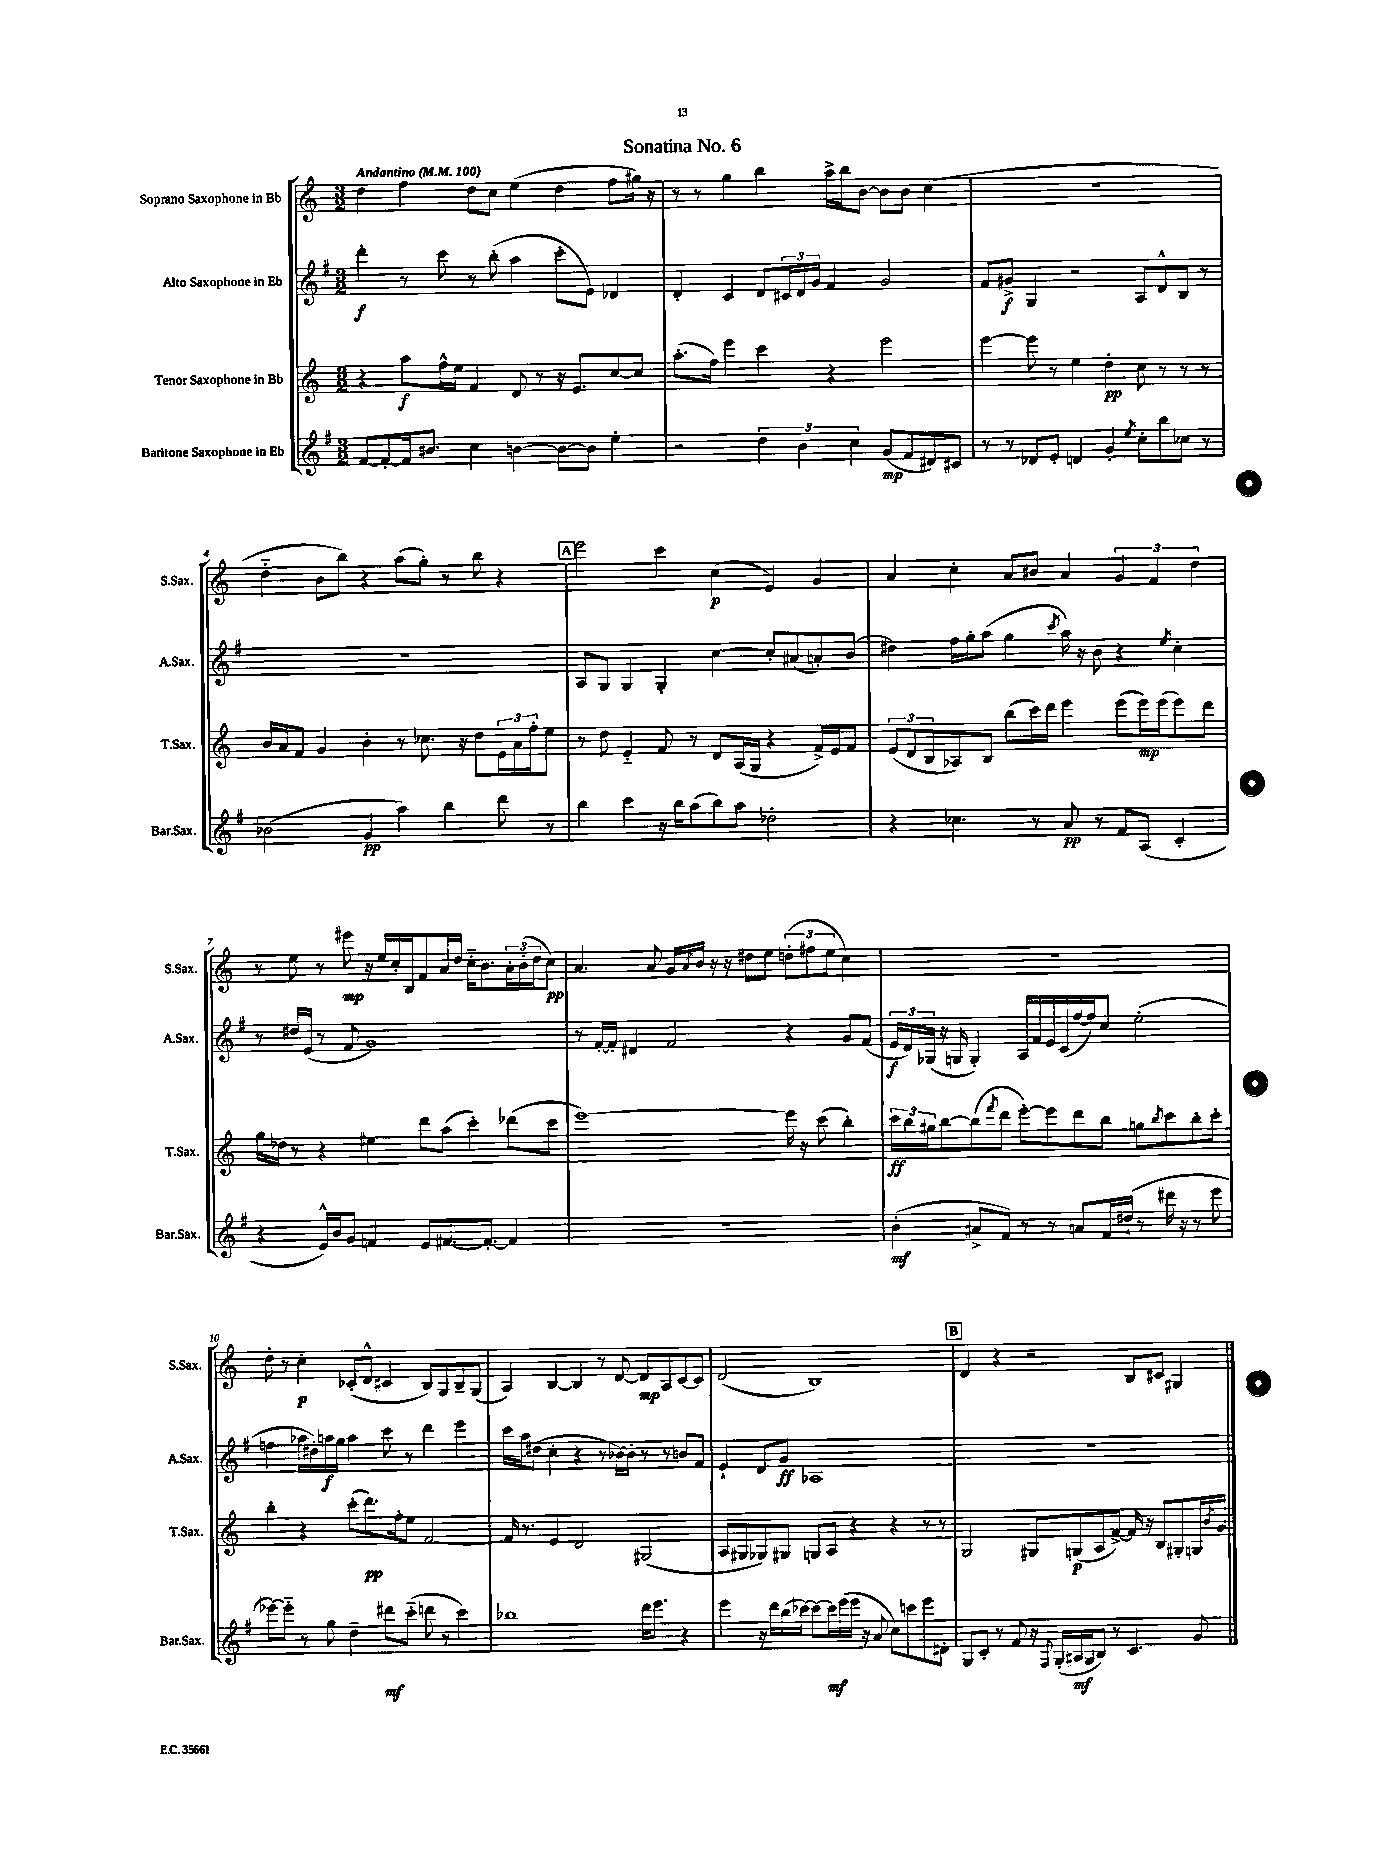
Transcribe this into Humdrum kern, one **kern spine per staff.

**kern	**kern	**kern	**kern
*staff4	*staff3	*staff2	*staff1
*clefG2	*clefG2	*clefG2	*clefG2
*k[f#]	*k[]	*k[f#]	*k[]
*M3/2	*M3/2	*M3/2	*M3/2
*MM100	*MM100	*MM100	*MM100
[8f#	4r	4ddd'	4dd
8f#'_	.	.	.
16f#]	8aa	8r	4ff
8.b#	.	.	.
.	16ff^^	8ccc	.
.	16ee	.	.
4cc	4f	8r	8dd
.	.	(8bb'	8cc
[4b	8d	4aa	(4ee
.	8r	.	.
8b_	16r	8ccc'	4dd
.	8.e	.	.
8b]	.	8e)	.
4ee'	[8cc	4d-	8ff
.	8cc]	.	16gg#)
.	.	.	16r
=	=	=	=
2r	(8.aa'	4d'	8r
.	.	.	8r
.	16ff)	.	.
.	4eee	4c	4gg
6dd	4ccc	8d	4bb
.	.	24c#	.
6b	.	24d	.
.	.	24g	.
.	4r	4f#	16aa^
.	.	.	16bb
6cc	.	.	.
.	.	.	[8b
(8g	2eee	2g	8b]
8f#	.	.	8b
8d#)	.	.	(4cc
8c#	.	.	.
=	=	=	=
8r	[4eee	8f#	1.r
8r	.	8g#^	.
8d-	8eee]	4G	.
8e'	8r	.	.
4d	4ee	2r	.
4g'	4dd'	.	.
8qee	.	.	.
8cc'	8cc	8A	.
8bb	8r	8d^^	.
8cc-	8r	8B	.
8r	8r	8r	.
=	=	=	=
(2b-	16b	1.r	4dd'~
.	16a	.	.
.	8f	.	.
.	4g	.	8b
.	.	.	8bb)
4g	4b'	.	4r
4aa)	8r	.	(8aa
.	8.cc-	.	8gg')
4bb	.	.	8r
.	16r	.	.
.	8dd	.	8bb
8ddd	24e	.	4r
.	24a	.	.
.	24ff'	.	.
8r	8ee	.	.
=	=	=	=
4bb	8r	8A	2eee
.	8dd	8G	.
4ccc	4e'~	4G	.
16r	8f	4G'	4ccc
16bb	.	.	.
(8aa	8r	.	.
8bb)	8d	[4cc	(4cc
8aa	(16A	.	.
.	16G	.	.
2dd-'	4r	8cc']	4e)
.	.	(8a#	.
.	16f^)	8a')	4g
.	16e	.	.
.	8f	(8b	.
=	=	=	=
4r	(12e	4dd#)	4a
.	12d	.	.
.	12B	.	.
4.cc-	8A-)	16ff#	4cc'
.	.	16gg'	.
.	8B	(8aa	.
.	(8bb	4gg	8a
8r	16ccc)	.	8b#
.	16ddd	.	.
.	.	8qccc	.
8a	4eee	16aa)	4a
.	.	16r	.
8r	.	8b	.
8f#	(8eee	4r	6g
(8A	16eee)	.	.
.	.	.	6f
.	(16eee	.	.
.	.	8qee	.
4c'	8eee)	4cc'	.
.	.	.	6dd
.	8ddd	.	.
=	=	=	=
4r	16gg	8r	8r
.	16dd-	.	.
.	8r	16dd#	8ee
.	.	(16e	.
16e^^)	4r	8r	8r
16b	.	.	.
8g	.	8f#	8eee#
4f	4ee#	1g)	16r
.	.	.	16ee
.	.	.	16cc'
.	.	.	16B
8e	8ddd	.	8f
[8.f#	(8aa	.	16a
.	.	.	16dd
.	4ccc')	.	16cc'~
8.f#'_	.	.	8.b
4f#]	(8ddd-	.	24a'
.	.	.	(24b'
.	.	.	24dd
.	8ccc	.	8cc)
=	=	=	=
1.r	[1eee)	8r	4.a
.	.	[16f#'	.
.	.	16f#']	.
.	.	4d#	.
.	.	.	8a
.	.	2f#	16g
.	.	.	8qa
.	.	.	16b
.	.	.	16r
.	.	.	16r
.	.	.	8dd#
.	.	.	8ee
.	16eee]	4r	(12dd'
.	16r	.	.
.	.	.	12ff#
.	(8ccc	.	.
.	.	.	12ee
.	4bb')	8g	4cc)
.	.	(8f#	.
=	=	=	=
(4b'	24ccc	24e	1.r
.	24bb	24d)	.
.	24gg#	(24G-	.
.	[8bb	16r	.
.	.	16G	.
8a#^	(8bb]	4G')	.
.	8qfff	.	.
8f#)	8ddd	.	.
8r	[8eee')	16A	.
.	.	16f#	.
8r	8eee]	16e	.
.	.	(16c	.
8a	8ddd	[16ff#	.
.	.	16ff#])	.
16f#	8bb	8cc	.
(16dd#`	.	.	.
8r	8gg	(2ee'	.
.	8qbb	.	.
16ddd#	8ccc	.	.
16r	.	.	.
8r	8bb'	.	.
8eee	8ccc'	.	.
=	=	=	=
[8eee-)	4bb'	4ff	8dd'
8eee-'~]	.	.	8r
8r	4r	16aa-	4cc'
.	.	16dd#')	.
8gg	.	16aa	.
.	.	16gg	.
4dd~	(8ccc'	4aa	(8c-'
.	8.ddd)	.	8d^^
8ddd#	.	8ccc	4c#
.	16ff'	.	.
(8ccc'~	8ee	8r	.
8ddd	[2f	4ddd	8B)
8r	.	.	8G
4ccc)	.	4eee	8B~
.	.	.	(8G
=	=	=	=
1bb-	16f]	16ccc	4A)
.	8.r	16aa	.
.	.	(8dd#	.
.	4e	4cc'	[4B
.	2d	4r	4B]
.	.	8r	8r
.	.	[16b-)	[8d
.	.	16b-']	.
16ddd	(2G#	8r	8d]
8.eee	.	.	.
.	.	8r	8A
4r	.	8b	[8c
.	.	8f#	8c]
=	=	=	=
4eee	8A	4e`	(2d
.	8G#	.	.
16r	8G-)	8d	.
16ddd	.	.	.
(16bb	8G#	8g	.
[16ccc-)	.	.	.
8ccc-_	8G	1A-	1B)
16ccc-]	8A	.	.
(16eee	.	.	.
16eee	4r	.	.
16r	.	.	.
8a	.	.	.
8cc)	4r	.	.
8ccc	.	.	.
8eee	8r	.	.
8d#'	8r	.	.
=	=	=	=
8G	2G	1.r	4d
8c'	.	.	.
8r	.	.	4r
8f#	.	.	.
16r	8G#	.	2r
8qqF#	.	.	.
(16G'	.	.	.
16A#	(8G	.	.
16G	.	.	.
8B)	8A	.	.
8r	[8f^)	.	.
4.c	16f]	.	8B
.	16r	.	.
.	8B	.	8c#
.	8G#'	.	4G#
8g	16G	.	.
.	8qb	.	.
.	16g	.	.
==	==	==	==
*-	*-	*-	*-
